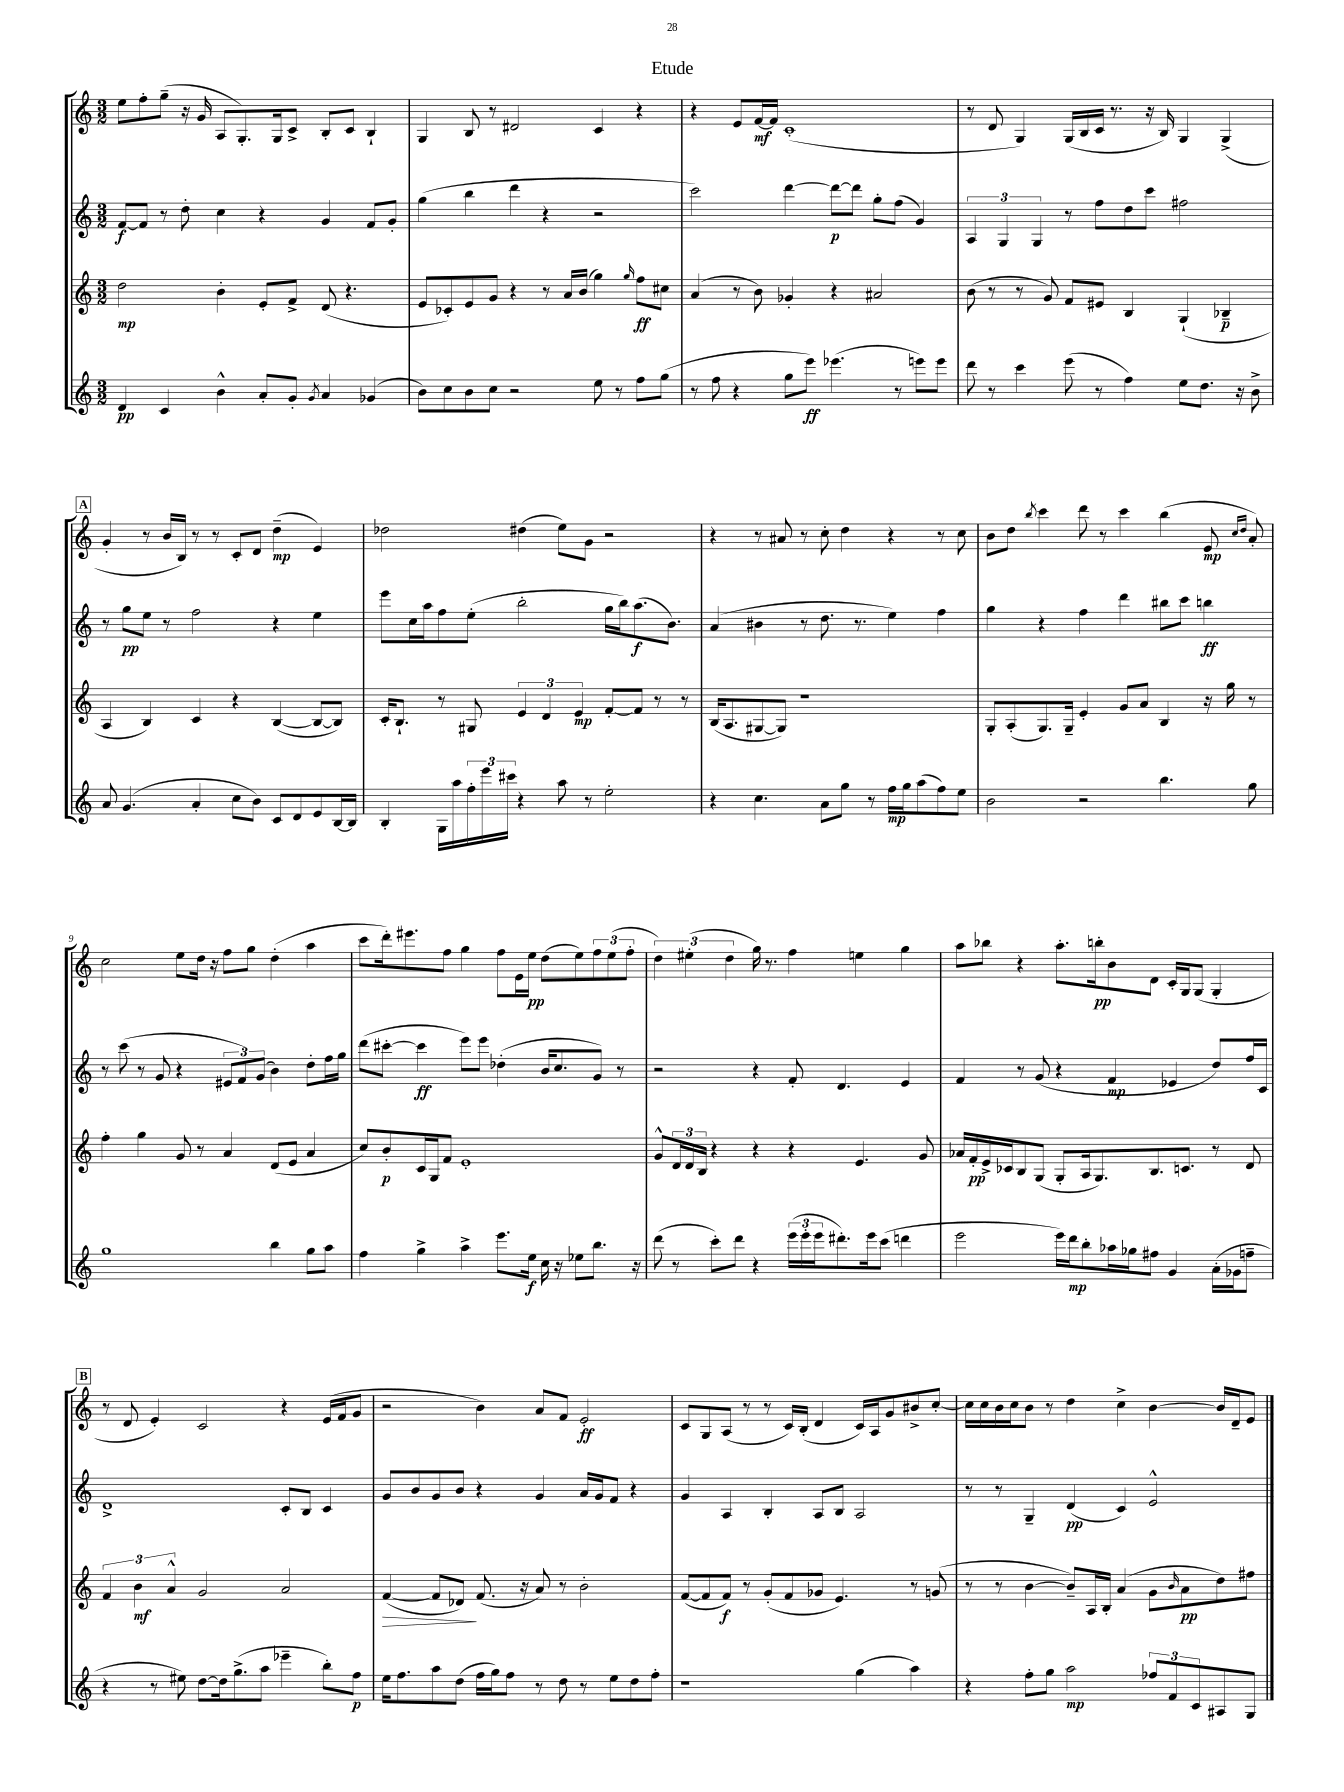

**kern	**kern	**kern	**kern
*staff4	*staff3	*staff2	*staff1
*clefG2	*clefG2	*clefG2	*clefG2
*k[]	*k[]	*k[]	*k[]
*M3/2	*M3/2	*M3/2	*M3/2
4d	2dd	[8f	8ee
.	.	8f]	8ff'
4c	.	8r	(8gg~
.	.	8dd'	16r
.	.	.	16g
4b^^	4b'	4cc	8A
.	.	.	8.G')
8a'	8e'	4r	.
.	.	.	16G
8g'	8f^	.	8c^
8qg	.	.	.
4a	(8d	4g	8B'
.	4.r	.	8c
(4g-	.	8f	4B`
.	.	8g'	.
=	=	=	=
8b)	8e	(4gg	4G
8cc	8c-')	.	.
8b	8e	4bb	8B
8cc	8g	.	8r
2r	4r	4ddd	2d#
.	8r	4r	.
.	16a	.	.
.	(16b	.	.
8ee	4gg)	2r	4c
8r	.	.	.
.	16qqgg	.	.
8ff	8ff	.	4r
(8gg	8cc#	.	.
=	=	=	=
8r	(4a	2ccc)	4r
8ff	.	.	.
4r	8r	.	8e
.	8b)	.	[16f
.	.	.	16f]
8gg	4g-'	[4ddd	(1c'
8eee)	.	.	.
(4.eee-	4r	8ddd_	.
.	.	8ddd]	.
.	2a#	8gg'	.
8r	.	(8ff	.
8eee)	.	4g)	.
8eee	.	.	.
=	=	=	=
8ddd	(8b	6A	8r
8r	8r	.	8d
.	.	6G	.
4ccc	8r	.	4G)
.	.	6G	.
.	8g)	.	.
(8eee	8f	8r	(16G
.	.	.	16B
8r	8e#	8ff	16c
.	.	.	8.r
4ff)	4B	8dd	.
.	.	8ccc	16r
.	.	.	16B)
8ee	(4G`	2ff#	4G
8.dd	.	.	.
.	4B-~	.	(4G^
16r	.	.	.
8b^	.	.	.
=	=	=	=
8a	4A	8r	4g'
(4.g	.	8gg	.
.	4B)	8ee	8r
.	.	8r	16b
.	.	.	16B)
4a'	4c	2ff	8r
.	.	.	8r
8cc	4r	.	8c'
8b)	.	.	8d
8c	([4B	4r	(4dd~
8d	.	.	.
8e	8B_	4ee	4e)
[16B	8B])	.	.
16B]	.	.	.
=	=	=	=
4B'	16c'	8eee	2dd-
.	8.B`	.	.
.	.	16cc	.
.	.	16aa	.
16G	8r	8ff	.
16aa	.	.	.
24ff'	8G#	(8ee'	.
24eee	.	.	.
24ccc#	.	.	.
4r	6e	2bb'	(4dd#
.	6d	.	.
8aa	.	.	8ee)
.	6e	.	.
8r	.	.	8g
2ee'	[8f'	16gg	2r
.	.	16bb)	.
.	8f]	(8.aa	.
.	8r	.	.
.	.	8.b)	.
.	8r	.	.
=	=	=	=
4r	(16B	(4a	4r
.	8.A	.	.
4.cc	[8G#	4b#	8r
.	8G#])	.	8a#
.	1r	8r	8r
8a	.	8.dd	8cc'
8gg	.	.	4dd
.	.	8.r	.
8r	.	.	.
16ff	.	4ee)	4r
16gg	.	.	.
(8aa	.	.	.
8ff)	.	4ff	8r
8ee	.	.	8cc
=	=	=	=
2b	8G'	4gg	8b
.	(8A'	.	8dd
.	.	.	8qbb
.	8.G)	4r	4ccc
.	16G~	.	.
2r	4e'	4ff	8ddd
.	.	.	8r
.	8g	4ddd	4ccc
.	8a	.	.
4.bb	4B	8bb#	(4bb
.	.	8ccc	.
.	16r	4bb	8e
.	16gg	.	.
.	.	.	16qqcc
.	.	.	16qqdd
8gg	8r	.	8a')
=	=	=	=
1gg	4ff'	8r	2cc
.	.	(8ccc	.
.	4gg	8r	.
.	.	8g	.
.	8g	4r	8ee
.	8r	.	16dd
.	.	.	16r
.	4a	12e#	8ff
.	.	12f)	.
.	.	.	8gg
.	.	(12g	.
4bb	(8d	4b)	(4dd'
.	8e	.	.
8gg	4a	8dd'	4aa
8aa	.	16ff	.
.	.	16gg	.
=	=	=	=
4ff	8cc)	(8ddd	8ccc
.	8b'	[8ccc#'	16ddd')
.	.	.	8.eee#
4gg^	16c	4ccc#]	.
.	16G	.	.
.	8f	.	8ff
4aa^	1e'	8eee)	4gg
.	.	8eee	.
8.eee	.	(4dd-'	8ff
.	.	.	16e
16ee	.	.	16ee
16cc	.	16b	(8dd
16r	.	8.cc	.
8ee-	.	.	8ee)
8.bb	.	8g)	12ff
.	.	.	(12ee
.	.	8r	.
.	.	.	12ff'
16r	.	.	.
=	=	=	=
(8ddd	8g^^	2r	6dd)
8r	24d	.	.
.	24d	.	(6ee#'
.	24B	.	.
8ccc')	4r	.	.
.	.	.	6dd
8ddd	.	.	.
4r	4r	4r	16gg)
.	.	.	8.r
(24eee	4r	8f'	4ff
24eee'	.	.	.
24eee	.	.	.
8.ddd#')	.	4.d	.
.	4.e	.	4ee
16eee	.	.	.
(8ccc	.	.	.
4ddd	.	4e	4gg
.	8g	.	.
=	=	=	=
2eee	16a-	4f	8aa
.	16f'	.	.
.	16e^	.	8bb-
.	16c-	.	.
.	8B	8r	4r
.	(8G	(8g	.
16eee)	8G'	4r	8.aa'
16ddd	.	.	.
8bb'	16A	.	.
.	8.G)	.	16bb'
16aa-	.	4f	8b
16gg-	.	.	.
8ff#	8.B	.	8d
4g	.	4e-	16c'
.	8.c	.	16G
.	.	.	(8G
(16a'	8r	8dd)	4G'
16g-	.	.	.
8ff~	8d	16ff	.
.	.	16c	.
=	=	=	=
4r	6f	1d^	8r
.	.	.	8d
.	6b	.	.
8r	.	.	4e')
.	6a^^	.	.
8ee#)	.	.	.
[8dd	2g	.	2c
16dd]	.	.	.
(8.gg^	.	.	.
8aa	.	.	.
4eee-~	2a	8c'	4r
.	.	8B	.
8bb')	.	4c	(16e
.	.	.	16f
8ff	.	.	8g
=	=	=	=
16ee	([4f	8g	2r
8.ff	.	.	.
.	.	8b	.
8aa	8f]	8g	.
(8dd	8d-)	8b	.
16ff	(8.f	4r	4b)
16gg)	.	.	.
8ff	.	.	.
.	16r	.	.
8r	8a)	4g	8a
8dd	8r	.	8f
8r	2b'	16a	2e'
.	.	16g	.
8ee	.	8f	.
8dd	.	4r	.
8ff'	.	.	.
=	=	=	=
1r	([8f	4g	8c
.	8f]	.	8G
.	8f)	4A	(8A
.	8r	.	8r
.	(8g'	4B'	8r
.	8f	.	16c)
.	.	.	(16B'
.	8g-	8A	4d
.	4.e)	8B	.
(4gg	.	2A	16c)
.	.	.	16A
.	.	.	8g
4aa)	8r	.	8b#^
.	(8g	.	[8cc'
=	=	=	=
4r	8r	8r	16cc]
.	.	.	16cc
.	8r	8r	16b
.	.	.	16cc
8ff'	[4b	4G~	8b
8gg	.	.	8r
2aa	8b~])	(4d	4dd
.	16A	.	.
.	16B'	.	.
.	(4a	4c)	4cc^
12ff-	8g	2e^^	[4b
12f	.	.	.
.	16qqb	.	.
.	8a	.	.
12c	.	.	.
8A#	8dd)	.	16b]
.	.	.	16d~
8G	8ff#	.	8e
==	==	==	==
*-	*-	*-	*-
